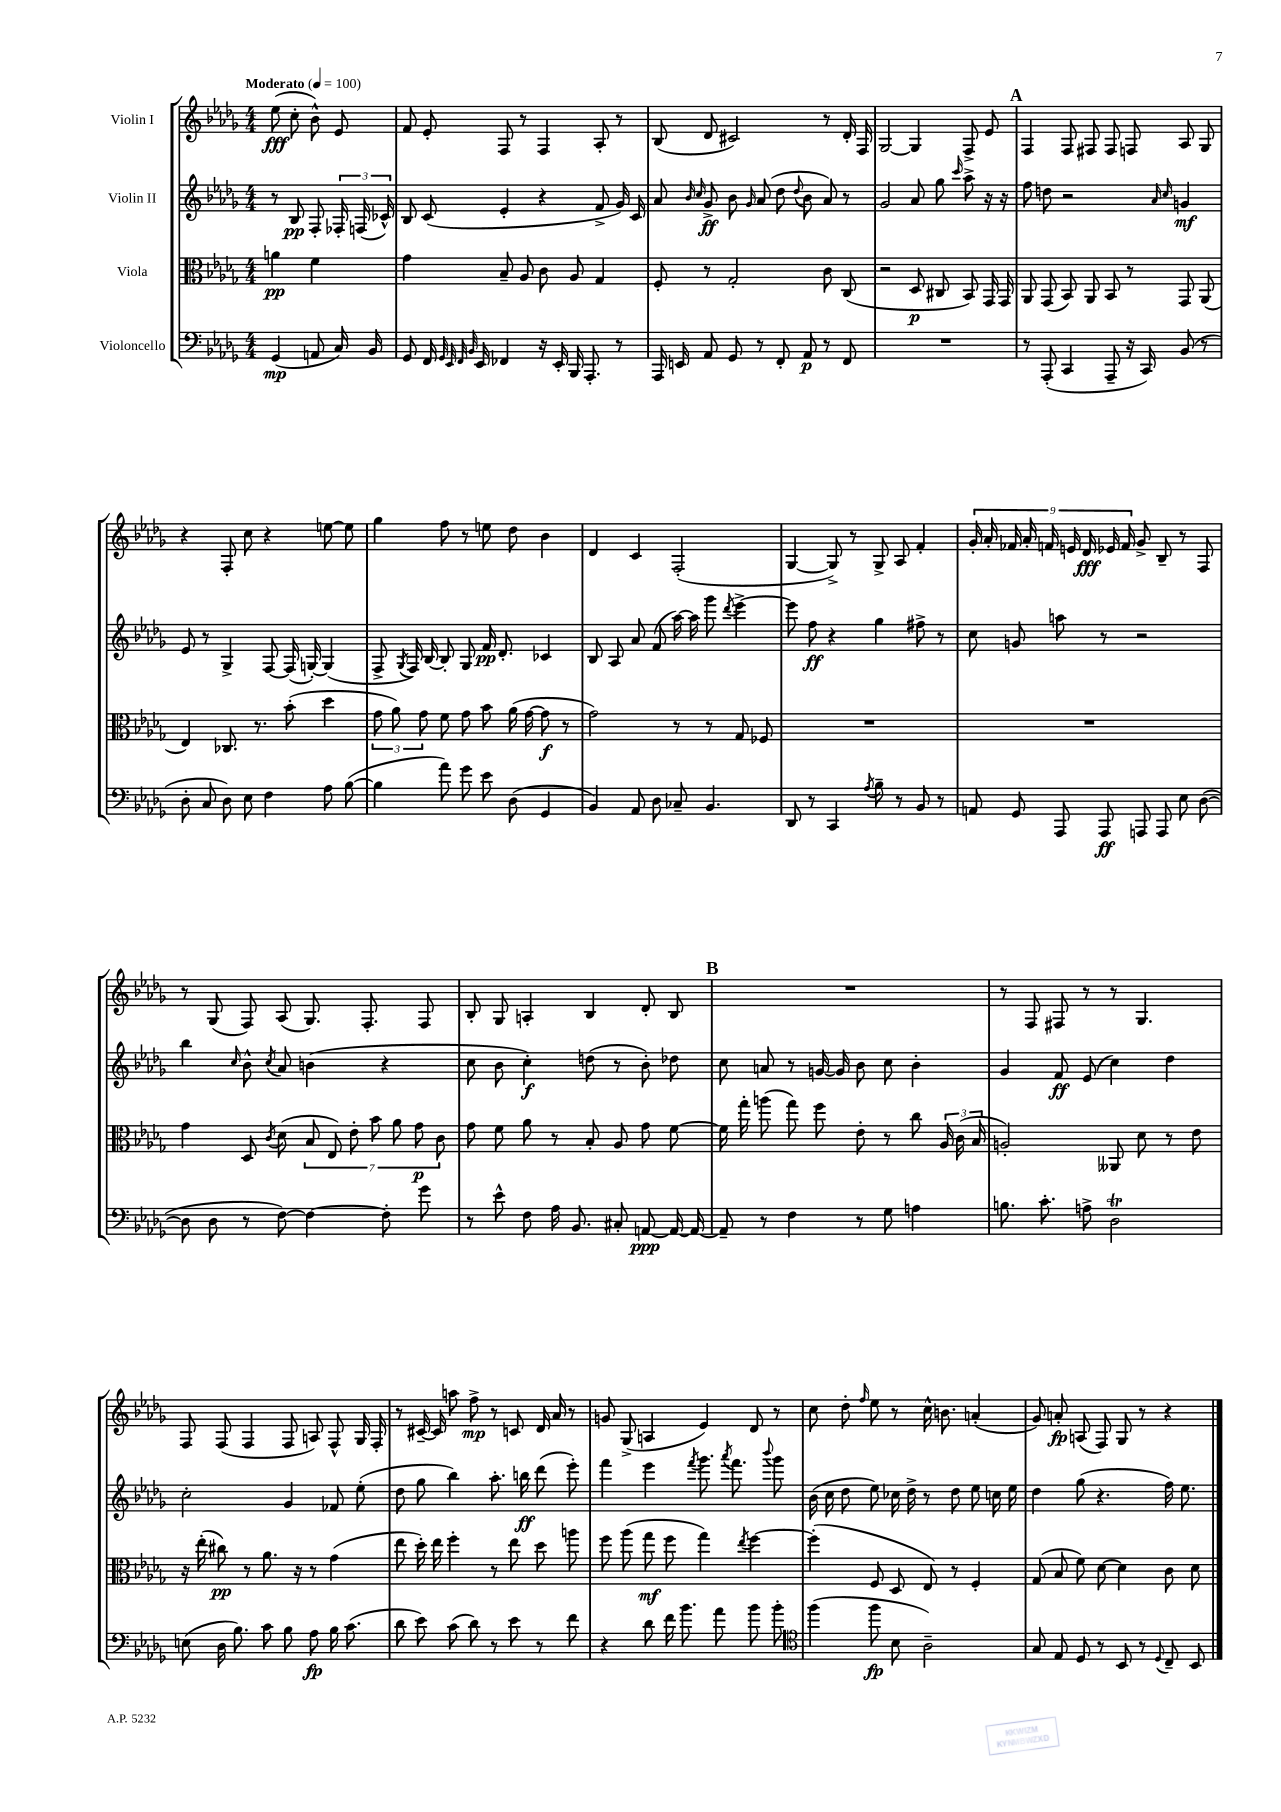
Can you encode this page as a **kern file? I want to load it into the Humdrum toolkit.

**kern	**kern	**kern	**kern
*staff4	*staff3	*staff2	*staff1
*clefF4	*clefC3	*clefG2	*clefG2
*k[b-e-a-d-g-]	*k[b-e-a-d-g-]	*k[b-e-a-d-g-]	*k[b-e-a-d-g-]
*M4/4	*M4/4	*M4/4	*M4/4
*MM100	*MM100	*MM100	*MM100
(4GG-	4a	8r	(8ee-
.	.	8B-	8cc'
8AA	4f	8F'	8b-^^)
16C)	.	24F-'	8e-
.	.	(24F	.
16BB-	.	.	.
.	.	24c-^^)	.
=	=	=	=
8GG-	4g-	8B-	8f
16FF	.	(8c	8e-'
32qqGG-	.	.	.
32qqEE-	.	.	.
32qqFF	.	.	.
32qqBB-	.	.	.
16EE-	.	.	.
4FF-	8B-~	4e-'	8F
.	8A-	.	8r
16r	8c	4r	4F
16EE-'	.	.	.
16BBB-	8A-	.	.
8.AAA-'	.	.	.
.	4G-	8f^	8A-'
8r	.	16g-)	8r
.	.	16c	.
=	=	=	=
16AAA-	8F'	8a-	(8B-
16EE	.	.	.
.	.	16qqb-	.
.	.	16qqcc	.
8AA-	8r	8g-^	8d-
8GG-	2G-'	8b-	2c#)
.	.	16qqg-	.
8r	.	(8a-	.
8FF'	.	8dd-	.
.	.	8qqdd-	.
8AA-	.	8b-	.
8r	8c	8a-)	8r
8FF	(8C	8r	16d-'
.	.	.	16F
=	=	=	=
1r	2r	2g-	[2G-
.	8D-	8a-	4G-]
.	8C#	8gg-	.
.	.	16qqccc	.
.	8BB-)	8aa-^	8F^
.	16GG-	16r	8e-
.	16GG-	16r	.
=	=	=	=
8r	8AA-	8ff	4F
(8AAA-'	(8GG-	8dd	.
4CC	8BB-)	2r	8F
.	8AA-	.	8F#
8AAA-~	8BB-	.	8F#
16r	8r	.	8F
16CC)	.	.	.
.	.	16qqa-	.
.	.	16qqcc	.
(8BB-	8GG-	4g	8A-
8r	(8AA-	.	8G-
=	=	=	=
8D-'	4E-)	8e-	4r
8C	.	8r	.
8D-)	8.C-	4G-^	8F'
8E-	.	.	8cc
.	8.r	.	.
4F	.	[8F	4r
.	(8b-'	(16F]	.
.	.	[16G')	.
8A-	4dd-	(4G]	[8ee
([8B-	.	.	8ee]
=	=	=	=
4B-]	12g-	8F^	4gg-
.	12a-)	.	.
.	.	8qG-	.
.	.	16F)	.
.	12g-	.	.
.	.	[16B-	.
8a-)	8f	8B-']	8ff
8g-	8g-	8G-	8r
8e-	8b-	16f	8ee
.	.	8.d-'	.
(8D-	(16a-	.	8dd-
.	[16g-	.	.
4GG-	8g-]	4c-	4b-
.	8r	.	.
=	=	=	=
4BB-)	2g-)	8B-	4d-
.	.	8A-	.
8AA-	.	8a-	4c
8D-	.	(8f	.
8C-~	8r	[16aa-)	(2F'
.	.	16aa-]	.
4.BB-	8r	8ggg-	.
.	.	8qddd-	.
.	8G-	[4eee-^	.
.	8F-	.	.
=	=	=	=
8DD-	1r	8eee-]	[4G-
8r	.	8ff	.
4CC	.	4r	8G-^])
.	.	.	8r
8qA-	.	.	.
8B-~	.	4gg-	8G-^
8r	.	.	8A-
8BB-	.	8ff#^	4f'
8r	.	8r	.
=	=	=	=
8AA	1r	8cc	18g-'
.	.	.	18a-'
.	.	.	18f-
8GG-	.	8g	.
.	.	.	18a-'
.	.	.	18f
8AAA-	.	8aa	.
.	.	.	18e
.	.	.	18d-
8AAA-	.	8r	.
.	.	.	18e-
.	.	.	18f
8AAA	.	2r	8g-^
8AAA	.	.	8B-~
8E-	.	.	8r
([8D-	.	.	8F
=	=	=	=
8D-]	4g-	4bb-	8r
8D-	.	.	(8G-
.	.	16qqcc	.
8r	8D-	8b-^^	8F)
.	8qc	8qcc	.
[8F)	(8d-	8a-	(8A-
4F_	14B-	(4b	8.G-)
.	14E-)	.	.
.	14e-'	.	.
.	.	.	8.F'
.	14b-	.	.
8F']	.	4r	.
.	14a-	.	.
.	14g-	.	.
8g-	.	.	8F
.	14c	.	.
=	=	=	=
8r	8g-	8cc	8B-'
8e-^^	8f	8b-	8G-
8F	8a-	4cc')	4A'
16A-	8r	.	.
8.BB-	.	.	.
.	8B-'	(8dd	4B-
8C#'	8A-	8r	.
[8AA	8g-	8b-')	8d-'
16AA_	[8f	8dd-	8B-
16AA_	.	.	.
=	=	=	=
8AA~]	16f]	8cc	1r
.	16gg-'	.	.
8r	(8aa	8a	.
4F	8gg-)	8r	.
.	8ff	[16g	.
.	.	16g]	.
8r	8e-'	8b-	.
8G-	8r	8cc	.
4A	8cc	4b-'	.
.	24A-	.	.
.	(24c	.	.
.	24B-	.	.
=	=	=	=
8.B	2A')	4g-	8r
.	.	.	8F
8.c'	.	.	.
.	.	8f	8F#
8A^	.	(8e-	8r
2D-	8AA--	4cc)	8r
.	8d-	.	4.G-
.	8r	4dd-	.
.	8e-	.	.
=	=	=	=
(8E	16r	2cc'	8F
.	(16ee-'	.	.
16D-	8cc#)	.	(8F
8.B-)	.	.	.
.	8r	.	4F
8c	8.a-	.	.
8B-	.	4g-	8F
.	16r	.	.
8A-	8r	.	8A)
16B-	(4g-	8f-	8F^^
(8.c	.	.	.
.	.	(8ee-'	16G-
.	.	.	16F'
=	=	=	=
8d-	8ee-	8dd-	8r
8e-)	16dd-')	8gg-	[16c#~
.	16ee-	.	16c#]
(8c	4ff'	4bb-)	8aa
8d-)	.	.	8ff^
8r	8r	8.aa-'	8r
8e-	8ee-	.	8c
.	.	16bb	.
8r	8dd-	(8ddd-	16d-
.	.	.	16a-
8f	8aa	8eee-')	8r
=	=	=	=
4r	8ff	4fff	8g
.	(8aa-	.	(8G-^
8d-	8gg-	4eee-	4A
16f	8ff	.	.
8.b-	.	.	.
.	.	8qfff	.
.	4gg-)	8.ggg-	4e-)
8a-	.	.	.
.	.	8qaaa-	.
.	.	8.fff	.
.	8qee-	.	.
8b-	[4ff	.	8d-
.	.	8qqbbb-	.
8b-'	.	8ggg-	8r
=	=	=	=
*clefC4	*	*	*
(4ff	(4ff']	(16b-	8cc
.	.	16cc	.
.	.	8dd-	8dd-'
.	.	.	16qqff
8ff	8F	8ee-)	8ee-
8B-	8D-	16cc-	8r
.	.	16dd-^	.
2A-~)	8E-)	8r	16cc^^
.	.	.	8.b
.	8r	8dd-	.
.	4F'	8ee-	(4a'
.	.	16cc	.
.	.	16ee-	.
=	=	=	=
8G-	(8G-	4dd-	8g-)
8E-	8B-	.	8a'
8D-	8f)	(8gg-	(8A
8r	[8d-	4.r	8F)
8BB-	4d-]	.	8G-
8r	.	.	8r
8qqD-	.	.	.
8C~	8c	16ff)	4r
.	.	8.ee-	.
8BB-	8d-	.	.
==	==	==	==
*-	*-	*-	*-
